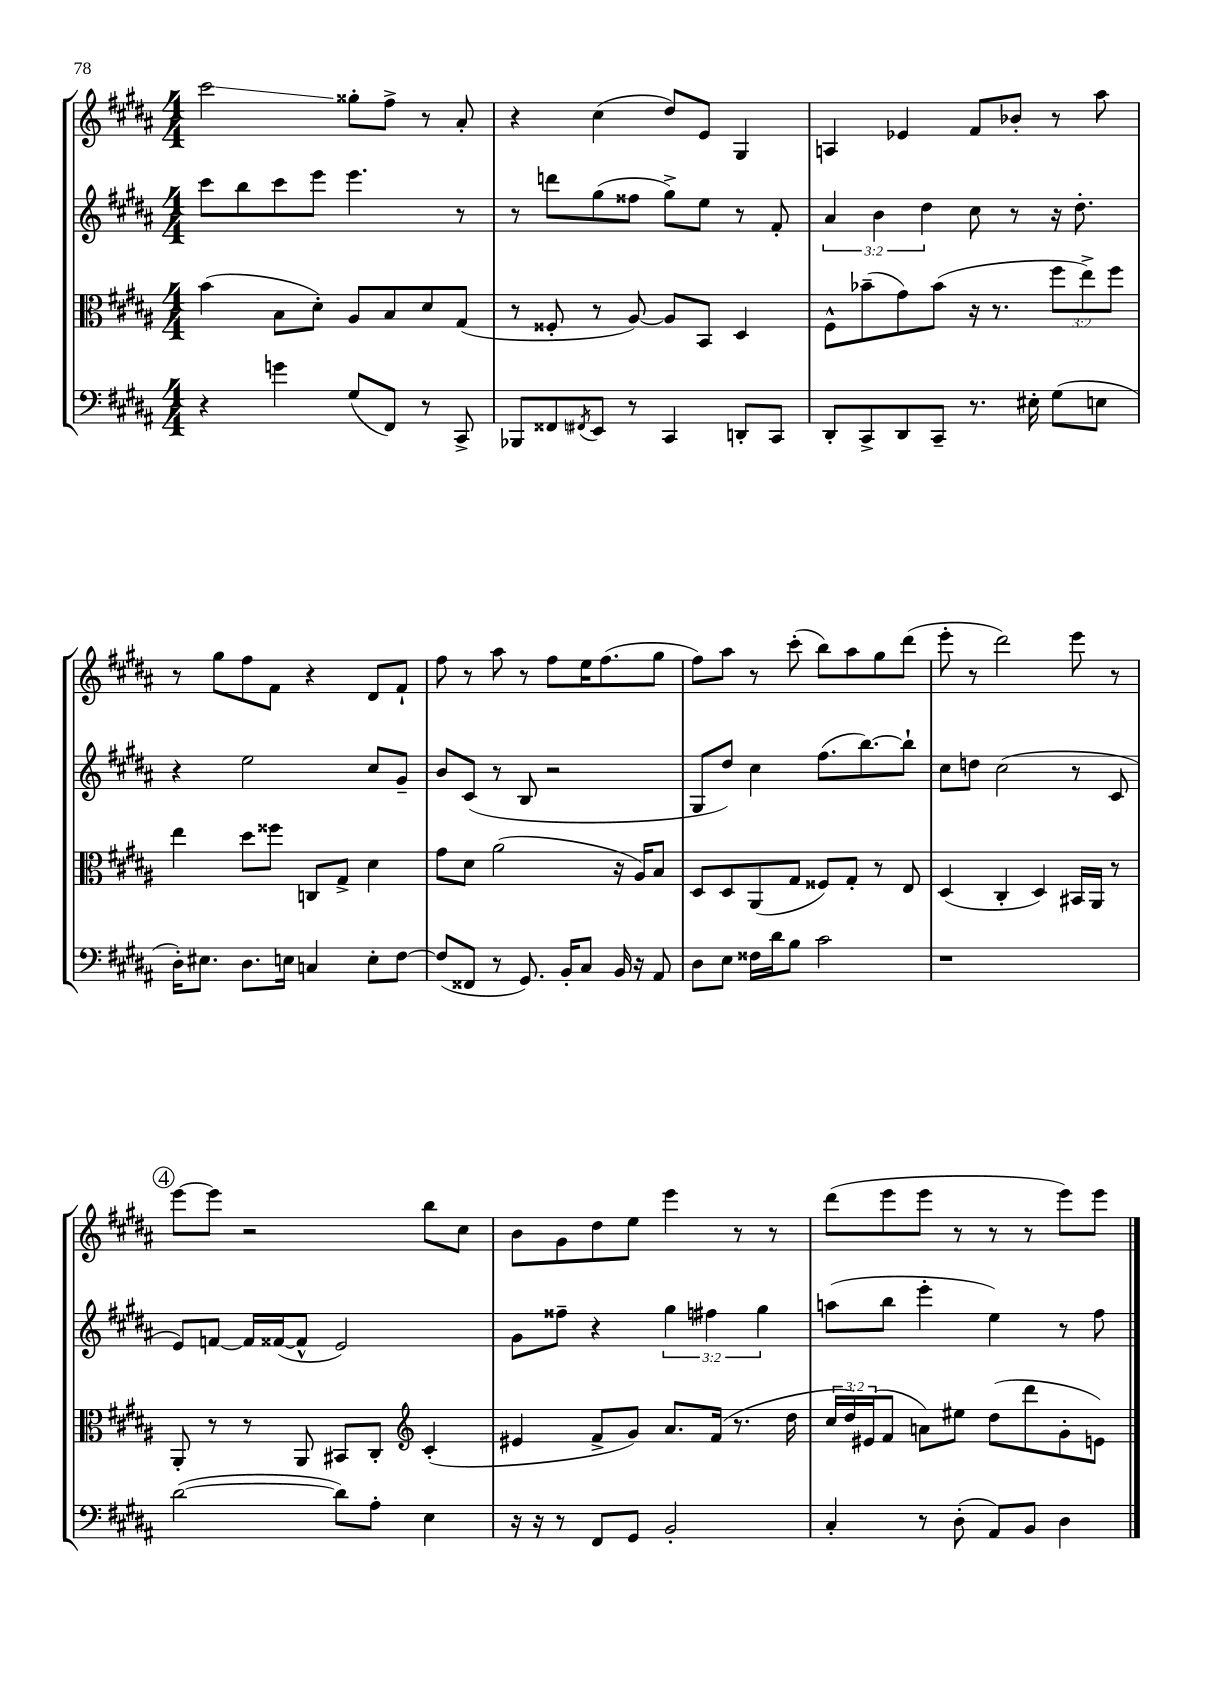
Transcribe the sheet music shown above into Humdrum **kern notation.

**kern	**kern	**kern	**kern
*staff4	*staff3	*staff2	*staff1
*clefF4	*clefC3	*clefG2	*clefG2
*k[f#c#g#d#a#]	*k[f#c#g#d#a#]	*k[f#c#g#d#a#]	*k[f#c#g#d#a#]
*M4/4	*M4/4	*M4/4	*M4/4
4r	(4b\	8ccc#\L	2ccc#\
.	.	8bb\	.
4g\	8B\L	8ccc#\	.
.	8d#'\J)	8eee\J	.
(8G#/L	8A#/L	4.eee\	8gg##'\L
8FF#/J)	8B/	.	8ff#^\J
8r	8d#/	.	8r
8CC#^/	(8G#/J	8r	8a#'/
=	=	=	=
8BBB-/L	8r	8r	4r
8FF##/	8F##'/	8ddd\L	.
8qFF#/	.	.	.
8EE/J	8r	(8gg#\	(4cc#\
8r	[8A#/)	8ff##\J	.
4CC#/	8A#/]L	8gg#^\L)	8dd#/L)
.	8BB/J	8ee\J	8e/J
8DD'/L	4D#/	8r	4G#/
8CC#/J	.	8f#'/	.
=	=	=	=
8DD#'/L	8F#^^\L	6a#/	4A/
8CC#^/	(8b-~\	.	.
.	.	6b\	.
8DD#/	8g#\)	.	4e-/
.	.	6dd#\	.
8CC#~/J	(8b-\J	.	.
8.r	16r	8cc#\	8f#/L
.	8.r	.	.
.	.	8r	8b-'/J
16E#'\	.	.	.
(8G#\L	12ff#\L	16r	8r
.	.	8.dd#'\	.
.	12ee^\)	.	.
8E\J	.	.	8aa#\
.	12ff#\J	.	.
=	=	=	=
16D#'\LK)	4ee\	4r	8r
8.E#\J	.	.	.
.	.	.	8gg#\L
8.D#\L	8dd#\L	2ee\	8ff#\
.	8ff##\J	.	8f#\J
16E\Jk	.	.	.
4C/	8C/L	.	4r
.	8G#^/J	.	.
8E'\L	4d#\	8cc#/L	8d#/L
[8F#\J	.	8g#~/J	8f#`/J
=	=	=	=
(8F#/]L	8g#\L	8b/L	8ff#\
8FF##/J	8d#\J	(8c#/J	8r
8r	(2a#\	8r	8aa#\
8.GG#/)	.	8B/	8r
.	.	2r	8ff#\L
16BB'/LK	.	.	.
8C#/J	.	.	16ee\K
.	.	.	(8.ff#\
16BB/	16r	.	.
16r	16A#/LK)	.	.
8AA#/	8B/J	.	8gg#\J
=	=	=	=
8D#\L	8D#/L	8G#/L	8ff#\L)
8E\J	8D#/	8dd#/J)	8aa#\J
16F##\LL	(8AA#/	4cc#\	8r
16d#\J	.	.	.
8B\J	8G#/J	.	(8ccc#'\
2c#\	8F##/L)	(8.ff#\L	8bb\L)
.	8G#'/J	.	8aa#\
.	.	[8.bb\)	.
.	8r	.	8gg#\
.	8E/	8bb`\]J	(8ddd#\J
=	=	=	=
1r	(4D#/	8cc#\L	8eee'\
.	.	8dd\J	8r
.	4C#'/	(2cc#\	2ddd#\)
.	4D#/)	.	.
.	16BB#/LL	8r	8eee\
.	16AA#/JJ	.	.
.	8r	8c#/	8r
=	=	=	=
([2d#\	8AA#'/	8e/L)	[8eee\L
.	8r	[8f/J	8eee\]J
.	8r	16f/]LL	2r
.	.	([16f##/J	.
.	8AA#/	8f##^^/]J	.
8d#\]L)	8BB#/L	2e/)	.
8A#'\J	8C#'/J	.	.
*	*clefG2	*	*
4E\	(4c#'/	.	8bb\L
.	.	.	8cc#\J
=	=	=	=
16r	4e#/	8g#\L	8b\L
16r	.	.	.
8r	.	8ff##~\J	8g#\
8FF#/L	8f#^/L	4r	8dd#\
8GG#/J	8g#/J)	.	8ee\J
2BB'/	8.a#/L	6gg#\	4eee\
.	.	6ff#\	.
.	(16f#/Jk	.	.
.	8.r	.	8r
.	.	6gg#\	.
.	.	.	8r
.	16dd#\	.	.
=	=	=	=
4C#'/	24cc#/LL	(8aa\L	(8ddd#\L
.	24dd#/)	.	.
.	(24e#/J	.	.
.	8f#/J	8bb\J	8eee\
8r	8a\L)	4eee'\	8eee\J
(8D#'\	8ee#\J	.	8r
8AA#/L)	(8dd#\L	4ee\)	8r
8BB/J	8ddd#\	.	8r
4D#\	8g#'\	8r	8eee\L)
.	8e\J)	8ff#\	8eee\J
==	==	==	==
*-	*-	*-	*-
